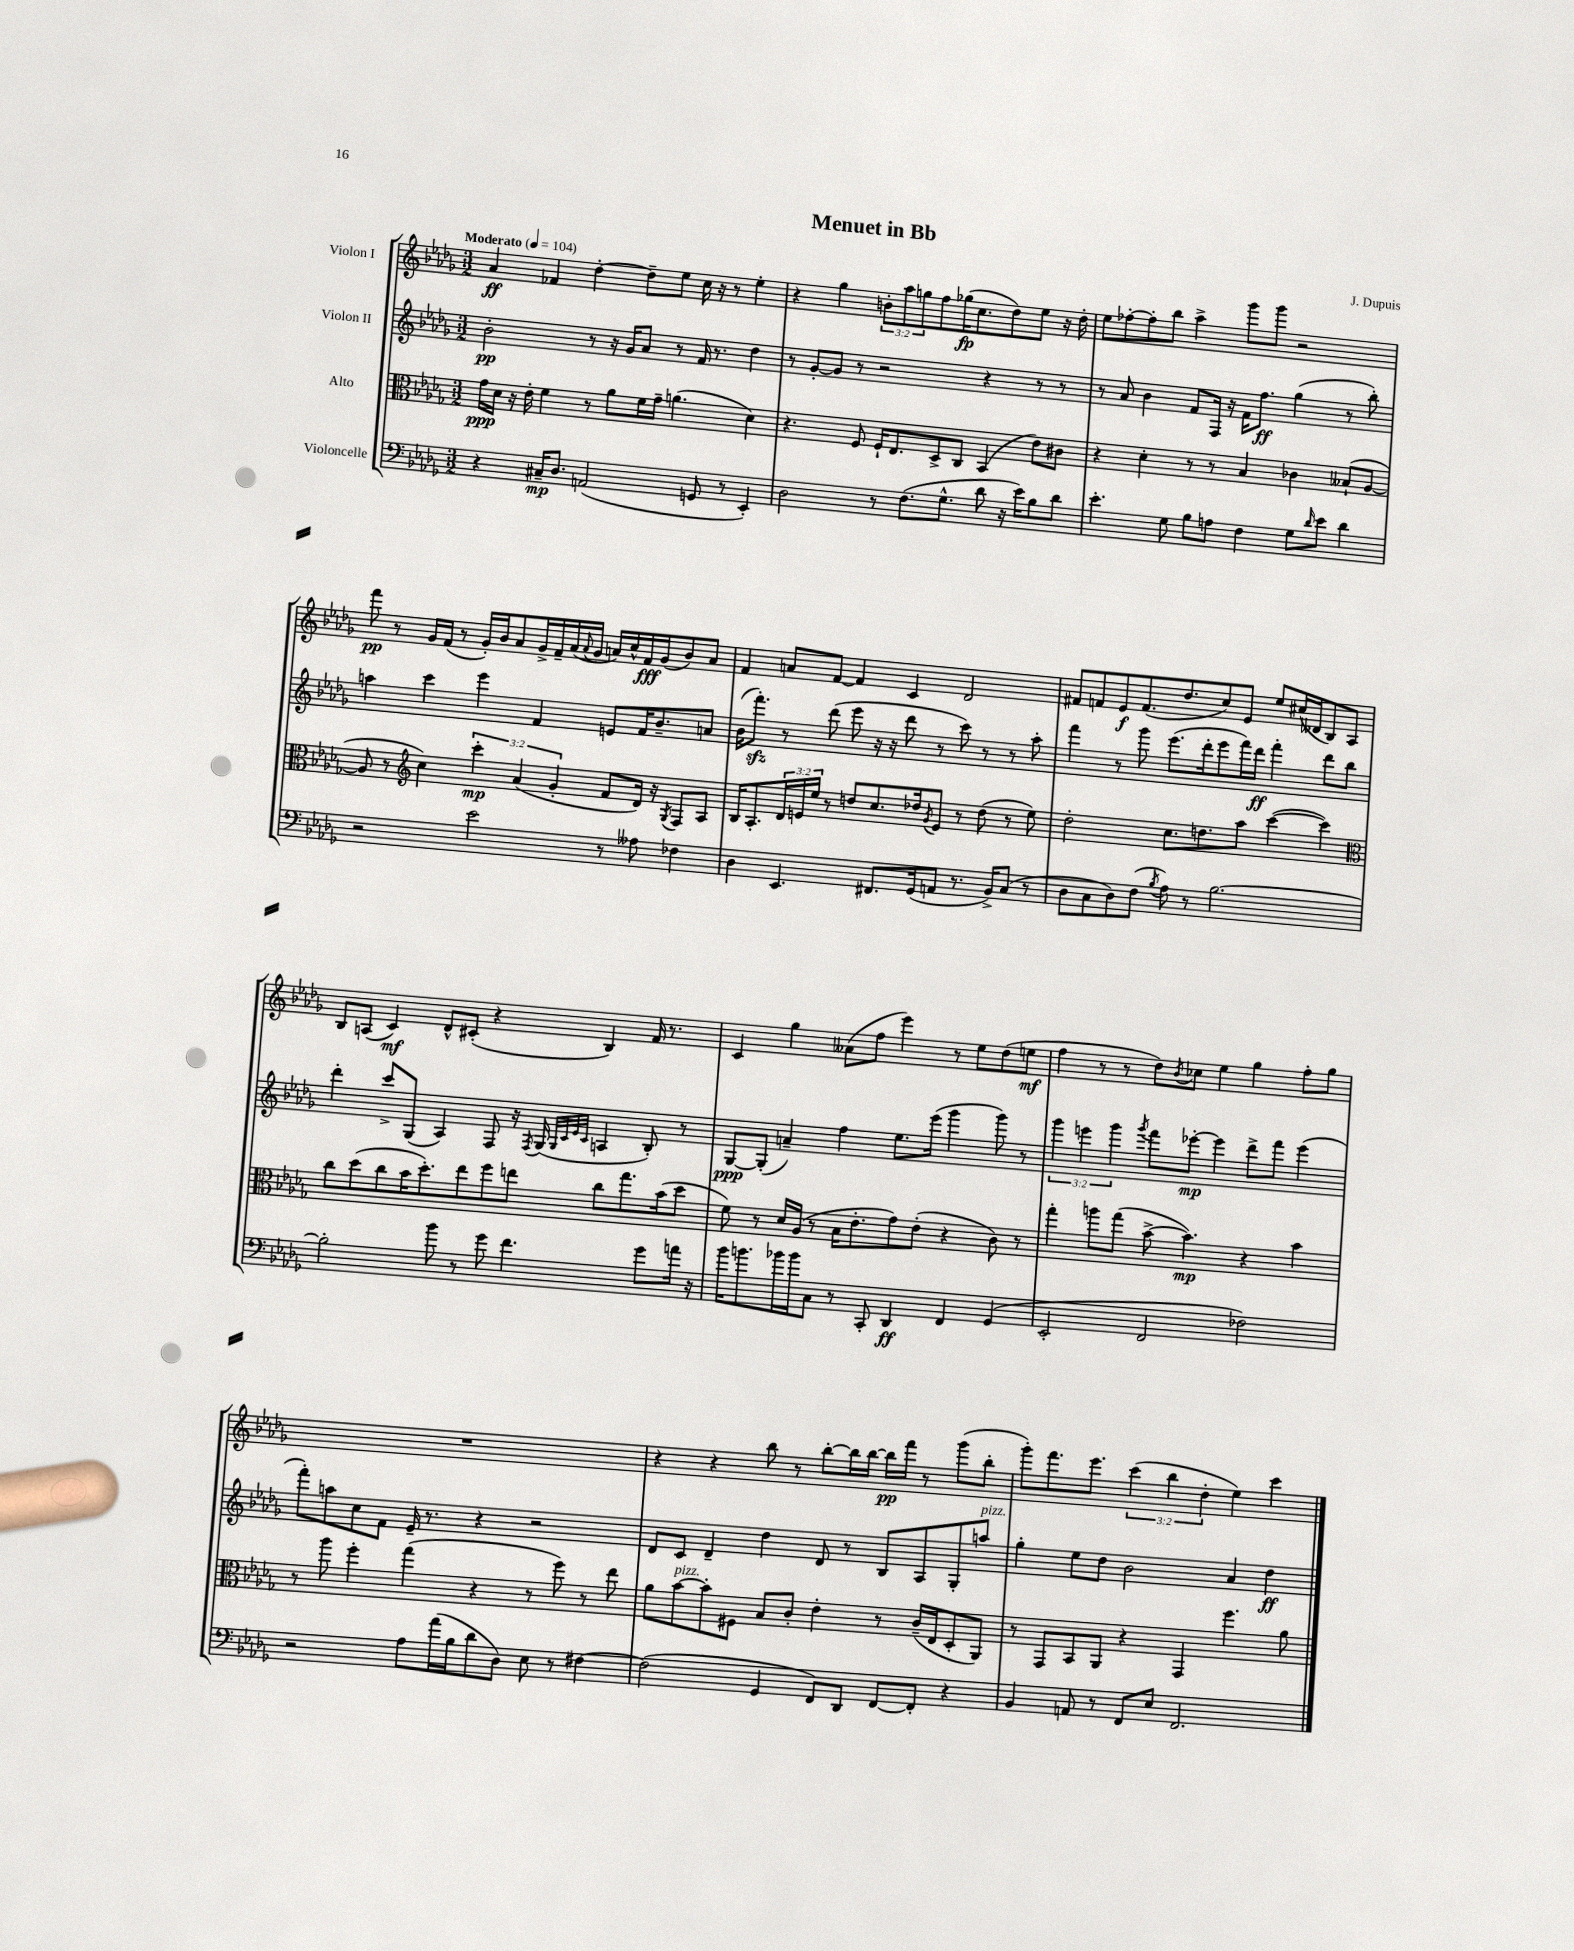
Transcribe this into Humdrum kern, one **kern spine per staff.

**kern	**dynam	**kern	**dynam	**kern	**dynam	**kern	**dynam
*part4	*part4	*part3	*part3	*part2	*part2	*part1	*part1
*staff4	*staff4	*staff3	*staff3	*staff2	*staff2	*staff1	*staff1
*I"Violoncelle	*	*I"Alto	*	*I"Violon II	*	*I"Violon I	*
*clefF4	*	*clefC3	*	*clefG2	*	*clefG2	*
*k[b-e-a-d-g-]	*	*k[b-e-a-d-g-]	*	*k[b-e-a-d-g-]	*	*k[b-e-a-d-g-]	*
*M3/2	*	*M3/2	*	*M3/2	*	*M3/2	*
*MM104	*	*MM104	*	*MM104	*	*MM104	*
=1	=1	=1	=1	=1	=1	=1	=1
!	!	!	!	!	!	!LO:TX:a:B:t=Moderato	!
4r	.	16g-\LL	ppp	2b-'\	pp	4a-/	ff
.	.	16d-\JJ	.	.	.	.	.
.	.	16r	.	.	.	.	.
.	.	16e-'\	.	.	.	.	.
16C#X~/KL	mp	4f\	.	.	.	4f-X/	.
8.D-/J	.	.	.	.	.	.	.
(2AAn/	.	8r	.	8r	.	[4dd-'\	.
.	.	8a-\L	.	16r	.	.	.
.	.	.	.	16g-/KL	.	.	.
.	.	16f\L	.	8a-/J	.	8dd-~\L]	.
.	.	16g-~\JJ	.	.	.	.	.
.	.	(4.an\	.	8r	.	8ee-\J	.
8GGn/	.	.	.	16f/	.	16cc\	.
.	.	.	.	8.r	.	16r	.
8r	.	.	.	.	.	8r	.
4EE-'/)	.	4d-\)	.	4dd-\	.	4ee-'\	.
=2	=2	=2	=2	=2	=2	=2	=2
2D-\	.	4.r	.	8r	.	4r	.
.	.	.	.	[8g-'/L	.	.	.
.	.	.	.	8g-/J]	.	4gg-\	.
.	.	8F/	.	8r	.	.	.
8r	.	16F`/KL	.	2r	.	12bn'\L	.
.	.	8.E-/	.	.	.	.	.
.	.	.	.	.	.	12aa-\	.
(8.F\L	.	.	.	.	.	.	.
.	.	.	.	.	.	12ggn\	.
.	.	8D-^/	.	.	.	8ff\	.
8.G-^^\J	.	.	.	.	.	.	.
.	.	8C/J	.	.	.	(16gg-X\K	fp
.	.	.	.	.	.	8.cc\	.
8d-\	.	(4BB-/	.	4r	.	.	.
16r	.	.	.	.	.	8dd-\)	.
16e-\KL)	.	.	.	.	.	.	.
8B-\	.	8e-\L)	.	8r	.	8ee-\J	.
8d-\J	.	8c#X\J	.	8r	.	16r	.
.	.	.	.	.	.	16dd-'\	.
=3	=3	=3	=3	=3	=3	=3	=3
4.e-'\	.	4r	.	8r	.	8ee-\L	.
.	.	.	.	8a-/	.	[8ff-X'\	.
.	.	4d-'\	.	4b-\	.	8ff-'\]	.
8G-\	.	.	.	.	.	8bb-\J	.
8B-\L	.	8r	.	8f/L	.	4aa-^\	.
8An\J	.	8r	.	16F/Jk	.	.	.
.	.	.	.	16r	.	.	.
4F\	.	4B-/	.	16f\KL	.	8ggg-\L	.
.	.	.	.	8.ff\J	ff	.	.
.	.	.	.	.	.	8ggg-\J	.
8G-\L	.	4c-X\	.	(4gg-\	.	2r	.
16qqd-/	.	.	.	.	.	.	.
8e-\J	.	.	.	.	.	.	.
4d-\	.	(8B--X`/L	.	8r	.	.	.
.	.	[8A-/J	.	8bb-'\)	.	.	.
!!LO:LB:g=z
=4	=4	=4	=4	=4	=4	=4	=4
2r	.	8A-/]	.	4aan\	.	8fff\	pp
.	.	8r	.	.	.	8r	.
*	*	*clefG2	*	*	*	*	*
.	.	4cc\)	.	4ccc\	.	16g-/LL	.
.	.	.	.	.	.	(16f/JJ	.
.	.	.	.	.	.	8r	.
2e-\	.	6ccc'\	mp	4eee-\	.	16g-'/LL)	.
.	.	.	.	.	.	16b-/J	.
.	.	.	.	.	.	8a-/	.
.	.	(6a-/	.	.	.	.	.
.	.	.	.	4f/	.	16g-^/L	.
.	.	.	.	.	.	16f~/	.
.	.	6g-'/	.	.	.	.	.
.	.	.	.	.	.	(16a-/	.
.	.	.	.	.	.	8qqa-/	.
.	.	.	.	.	.	16g-/JJ	.
8r	.	8f/L	.	8en/L	.	16an/LL)	.
.	.	.	.	.	.	16cc^^/	.
8A--X\	.	16d-/Jk)	.	16f/K	.	16f/	fff
.	.	16r	.	8.b-~/	.	(16g-/J	.
.	.	8qG-/	.	.	.	.	.
4F-X\	.	8F/L	.	.	.	8b-/)	.
.	.	8A-/J	.	8an/J	.	8a/J	.
=5	=5	=5	=5	=5	=5	=5	=5
4D-\	.	16B-/KL	.	(16b-\KL	.	4f/	.
.	.	8.A-'/	.	8.fffzz'\J)	.	.	.
4.EE-/	.	24d-/L	.	8r	.	8an/L	.
.	.	24en/	.	.	.	.	.
.	.	24ee-/JJ	.	.	.	.	.
.	.	8r	.	(8ddd-\	.	[8f/J	.
.	.	8ddn/L	.	8eee-\	.	4f/]	.
8.FF#X/L	.	8.cc/	.	16r	.	.	.
.	.	.	.	16r	.	.	.
.	.	.	.	8ddd-\	.	4c/	.
(16GG-/k	.	16dd-X/k	.	.	.	.	.
.	.	8qg-/	.	.	.	.	.
8AAn/J	.	8e/J	.	8r	.	.	.
8.r	.	8r	.	8ccc\)	.	2d-/	.
.	.	(8dd-\	.	8r	.	.	.
16BB-^/KL)	.	.	.	.	.	.	.
(8C/J	.	8r	.	8r	.	.	.
8r	.	8ee-\)	.	8aa-'\	.	.	.
=6	=6	=6	=6	=6	=6	=6	=6
8D-\L	.	2dd-'\	.	4fff\	.	8f#X/L	.
8C\	.	.	.	.	.	8fn/	.
8D-\)	.	.	.	8r	.	8e-/	f
(8F\J	.	.	.	8ggg-\	.	(8.f/	.
8qB-/	.	.	.	.	.	.	.
8A-\)	.	8.cc\L	.	(8.eee-\L	.	.	.
.	.	.	.	.	.	8.dd-/	.
8r	.	.	.	.	.	.	.
.	.	8.ddn\	.	16ddd-'\k	.	.	.
[2.B-\	.	.	.	8eee-\	.	8cc/)	.
.	.	8aa-\J	.	16fff\L)	.	8e-/J	.
.	.	.	.	16ddd-\JJ	ff	.	.
.	.	([4ccc\	.	4fff'\	.	8ee-/L	.
.	.	.	.	.	.	(16cc#X/L	.
.	.	.	.	.	.	16d--X/J	.
.	.	4ccc\])	.	8ddd-\L	.	8B-/)	.
.	.	.	.	8bb-\J	.	8A-/J	.
!!LO:LB:g=z
=7	=7	=7	=7	=7	=7	=7	=7
*	*	*clefC3	*	*	*	*	*
2B-'\]	.	8cc\L	.	4ddd-'\	.	8B-/L	.
.	.	(8dd-\	.	.	.	(8An/J	.
.	.	8cc\	.	8ccc^/L	.	4c/)	mf
.	.	16b-\K	.	(8G-/J	.	.	.
.	.	8.dd-'\)	.	.	.	.	.
8b-\	.	.	.	4A-/)	.	8d-^^/L	.
8r	.	8ee-\	.	.	.	(8c#X'/J	.
8g-\	.	8ff\	.	8F/	.	4r	.
4.f\	.	8een\J	.	16r	.	.	.
.	.	.	.	8qF/	.	.	.
.	.	.	.	(16G-/	.	.	.
.	.	.	.	32qqG-/LLL	.	.	.
.	.	.	.	32qqc/	.	.	.
.	.	.	.	32qqe-/	.	.	.
.	.	.	.	32qqc/JJJ	.	.	.
.	.	8cc\L	.	4An/	.	4B-/)	.
.	.	8.gg-\	.	.	.	.	.
8g-\L	.	.	.	8B-'/)	.	16f/	.
.	.	(16b-\k	.	.	.	8.r	.
16an\Jk	.	8dd-\J	.	8r	.	.	.
16r	.	.	.	.	.	.	.
=8	=8	=8	=8	=8	=8	=8	=8
16b-\KL	.	8f\)	.	[8G-/L	ppp	4c/	.
8.bn\	.	.	.	.	.	.	.
.	.	8r	.	(8G-'/J]	.	.	.
16b-X\L	.	16d-/LL	.	4an~/)	.	4gg-\	.
16b-\J	.	(16A-/JJ	.	.	.	.	.
8C\J	.	8r	.	.	.	.	.
8r	.	16B-\KL	.	4ff\	.	(8a--X\L	.
.	.	8.e-'\	.	.	.	.	.
8CC'/	.	.	.	.	.	8ff\J	.
4DD-/	ff	8g-\)	.	8.ee-\L	.	4eee-\)	.
.	.	(8e-'\J	.	.	.	.	.
.	.	.	.	(16eee-\Jk	.	.	.
4FF/	.	4r	.	4ggg-\	.	8r	.
.	.	.	.	.	.	8ee-\L	.
(4GG-/	.	8c\)	.	8ggg-\)	.	(8dd-\	.
.	.	8r	.	8r	.	8een\J	mf
=9	=9	=9	=9	=9	=9	=9	=9
2EE-'/	.	4gg-'\	.	6ggg-\	.	4ff\	.
.	.	.	.	6eeen\	.	.	.
.	.	8aan\L	.	.	.	8r	.
.	.	.	.	6ggg-\	.	.	.
.	.	(8gg-\J	.	.	.	8r	.
.	.	.	.	8qggg-/	.	.	.
2FF/	.	[8b-^\	.	8fff\L	.	8dd-\L)	.
.	.	.	.	.	.	8qb-/	.
.	.	4.b-\])	mp	[8eee-X'\J	mp	8cc-X\J	.
.	.	.	.	4eee-\]	.	4ee-\	.
2F-X\)	.	4r	.	8ddd-^\L	.	4gg-\	.
.	.	.	.	8fff\J	.	.	.
.	.	4b-\	.	(4eee-\	.	8ff'\L	.
.	.	.	.	.	.	8gg-\J	.
!!LO:LB:g=z
=10	=10	=10	=10	=10	=10	=10	=10
2r	.	8r	.	8fff'\L)	.	1.r	.
.	.	8aa-\	.	8aan\	.	.	.
.	.	4ff'\	.	8cc\	.	.	.
.	.	.	.	8f\J	.	.	.
8A-\L	.	(4gg-\	.	16e-~/	.	.	.
.	.	.	.	8.r	.	.	.
(16a-\L	.	.	.	.	.	.	.
16B-\J	.	.	.	.	.	.	.
8d-\	.	4r	.	4r	.	.	.
8D-\J)	.	.	.	.	.	.	.
8E-\	.	8r	.	2r	.	.	.
8r	.	8ff\)	.	.	.	.	.
[4F#X\	.	8r	.	.	.	.	.
.	.	8ee-\	.	.	.	.	.
=11	=11	=11	=11	=11	=11	=11	=11
(2F#\]	.	8a-\L	.	8d-/L	.	4r	.
!	!	!LO:TX:a:i:t=pizz.	!	!	!	!	!
.	.	[8b-\	.	8c/J	.	.	.
.	.	8b-'\]	.	4d-~/	.	4r	.
.	.	8F#X\J	.	.	.	.	.
4GG-/	.	8B-/L	.	4dd-\	.	8bb-\	.
.	.	8c'/J	.	.	.	8r	.
8FF/L)	.	4e-'\	.	8d-/	.	[8bb-'\L	.
8DD-/J	.	.	.	8r	.	16bb-\L]	.
.	.	.	.	.	.	[16bb-\JJ	.
[8FF/L	.	8r	.	8B-/L	.	16bb-\LL]	pp
.	.	.	.	.	.	16fff\JJ	.
8FF'/J]	.	(16c~/LL	.	8A-/	.	8r	.
.	.	16E-/J	.	.	.	.	.
4r	.	8D-'/	.	8G-'/	.	(8ggg-\L	.
!	!	!	!	!LO:TX:a:i:t=pizz.	!	!	!
.	.	8AA-/J)	.	8aan/J	.	8bb-'\J	.
=12	=12	=12	=12	=12	=12	=12	=12
4BB-/	.	8r	.	4gg-'\	.	8ggg-'\L)	.
.	.	8GG-/L	.	.	.	8.fff\	.
8AAn/	.	8BB-/	.	8ee-\L	.	.	.
.	.	.	.	.	.	8.eee-\J	.
8r	.	8AA-/J	.	8dd-\J	.	.	.
8FF/L	.	4r	.	2b-\	.	(6ccc\	.
8E-/J	.	.	.	.	.	.	.
.	.	.	.	.	.	6bb-\	.
2.FF/	.	4GG-/	.	.	.	.	.
.	.	.	.	.	.	6dd-'\	.
.	.	4.ff\	.	4a-/	.	4ee-\)	.
.	.	.	.	4dd-\	ff	4ccc\	.
.	.	8a-\	.	.	.	.	.
==	==	==	==	==	==	==	==
*-	*-	*-	*-	*-	*-	*-	*-
